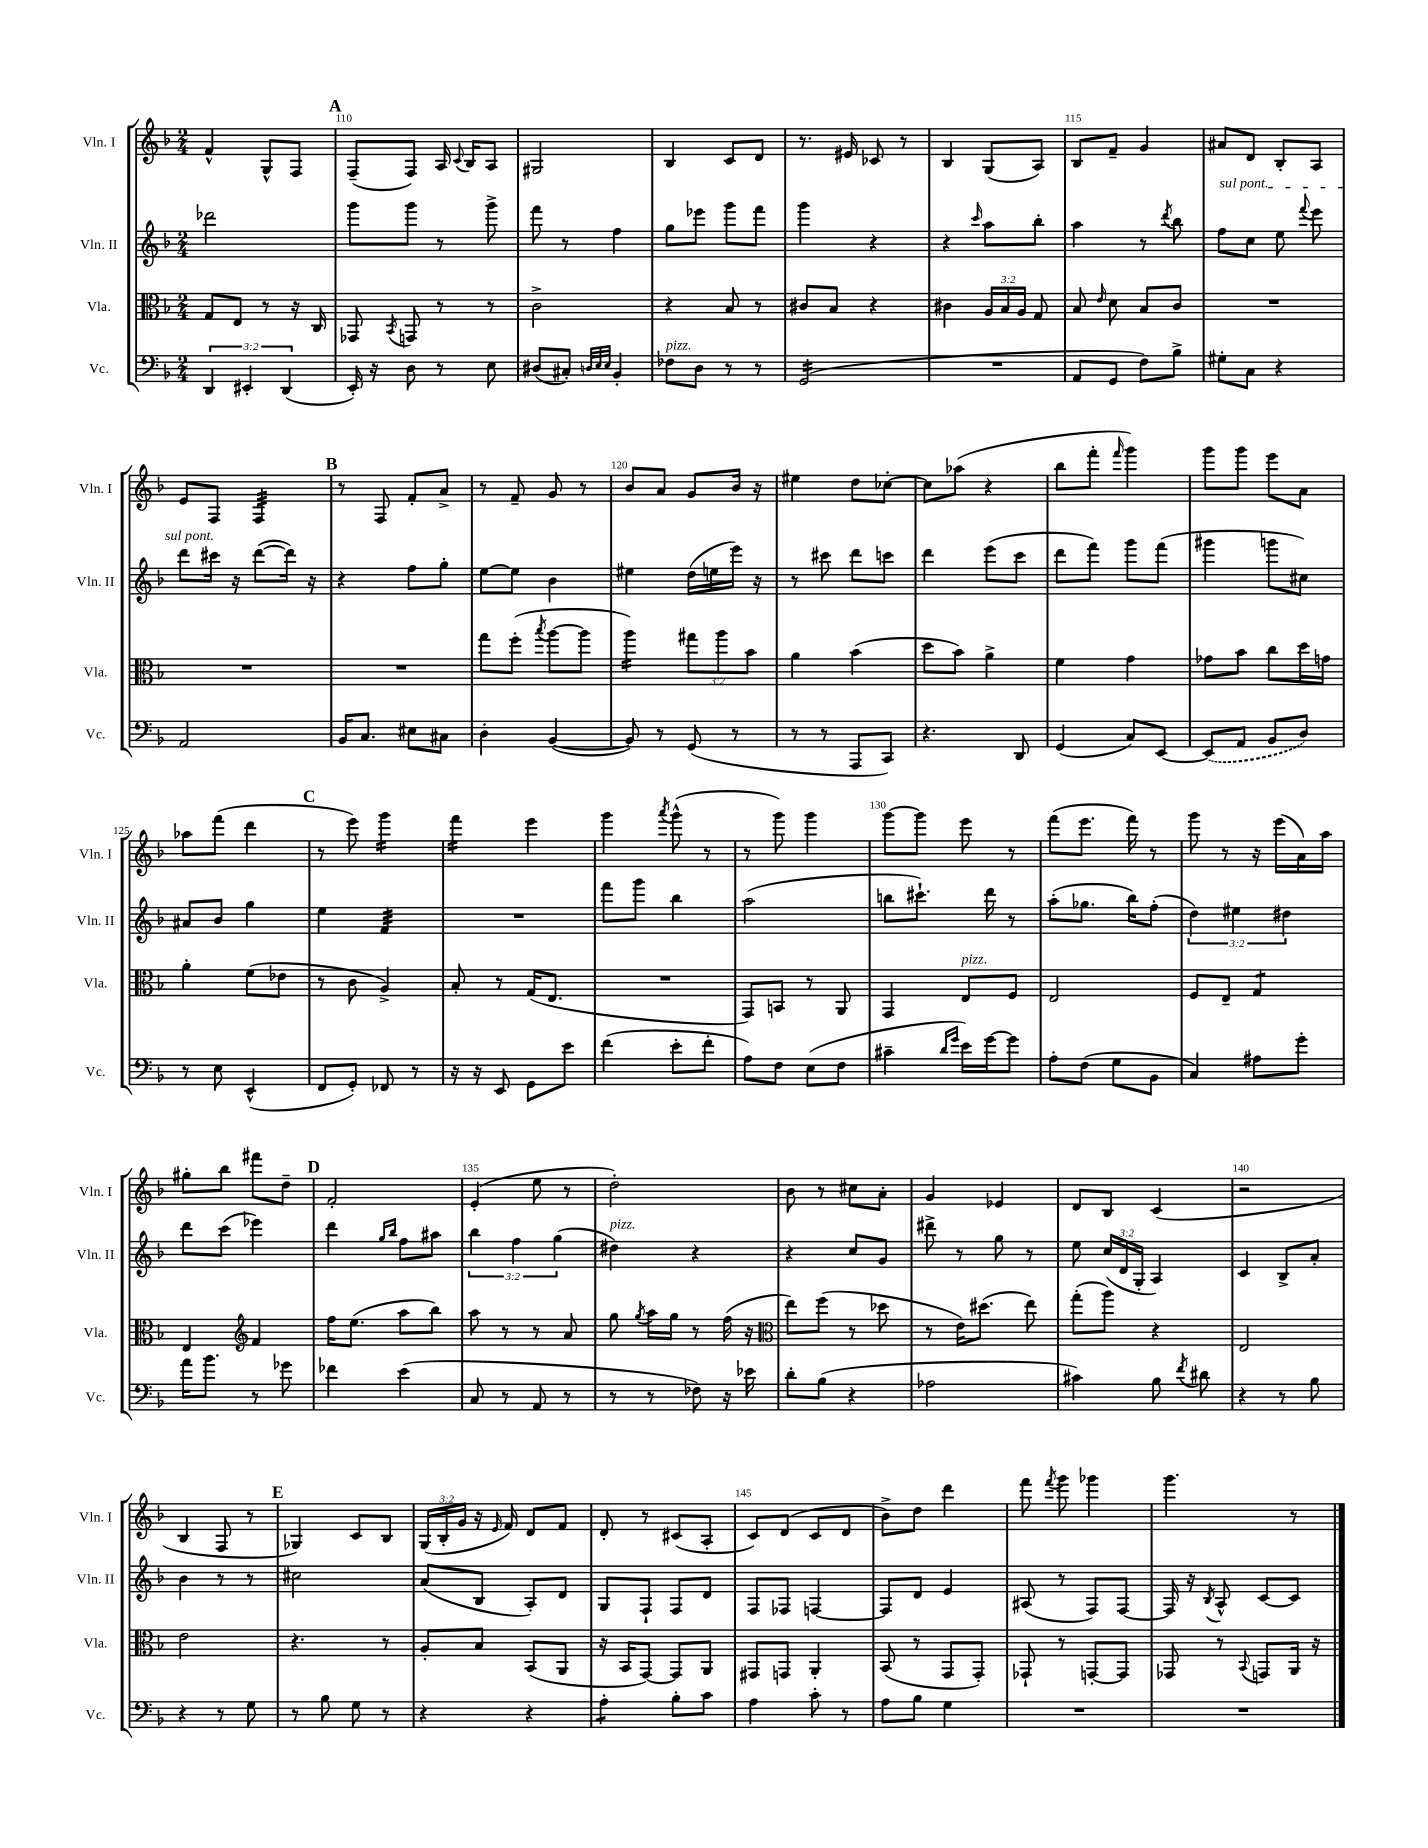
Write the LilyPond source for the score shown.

<<
\new StaffGroup <<
\new Staff = "s0" \with { instrumentName = "Vln. I" shortInstrumentName = "Vln. I" } {
    \clef treble \key f \major \numericTimeSignature \time 2/4 \override Staff.TupletNumber.text = #tuplet-number::calc-fraction-text
    \autoBeamOff f'4-^ g8[-^ f8] |
    \mark \markup { \bold "A" } f8[--( f8]) a16 \appoggiatura { c'8 } bes16[ a8] |
    gis2 |
    bes4 c'8[ d'8] |
    r8. eis'16 ces'8 r8 |
    bes4 g8[( a8]) |
    bes8[ f'8]-- g'4 |
    ais'8[ d'8] bes8[-. a8] |
    e'8[ f8] f4:32 |
    \mark \markup { \bold "B" } r8 f8 f'8[-. a'8]-> |
    r8 f'8-- g'8 r8 |
    bes'8[ a'8] g'8[ bes'16] r16 |
    eis''4 d''8[ ces''8]~-. |
    ces''8[ aes''8]( r4 |
    bes''8[ f'''8]-. \grace { f'''16 } g'''4) |
    g'''8[ g'''8] e'''8[ a'8] |
    aes''8[ f'''8]( d'''4 |
    \mark \markup { \bold "C" } r8 e'''8) g'''4:16 |
    f'''4:16 e'''4 |
    g'''4 \acciaccatura { a'''8 } g'''8-^( r8 |
    r8 g'''8) g'''4 |
    g'''8[~ g'''8] e'''8 r8 |
    f'''8[( e'''8.] f'''16) r8 |
    g'''8 r8 r16 e'''16[( a'16) a''16] |
    gis''8[-. bes''8] fis'''8[ d''8]-- |
    \mark \markup { \bold "D" } f'2-. |
    e'4-.( e''8 r8 |
    d''2-.) |
    bes'8 r8 cis''8[ a'8]-. |
    g'4 ees'4 |
    d'8[ bes8] c'4( |
    r2 |
    bes4 f8 r8 |
    \mark \markup { \bold "E" } ges4) c'8[ bes8] |
    \tuplet 3/2 { g16[( bes16-. g'16] } r16 \grace { e'16 } f'16) d'8[ f'8] |
    d'8-. r8 cis'8[( a8]-. |
    c'8[) d'8]( c'8[ d'8] |
    bes'8[->) d''8] d'''4 |
    f'''8 \acciaccatura { f'''8 } g'''8 ges'''4 |
    g'''4. r8 \bar "|." |
}
\new Staff = "s1" \with { instrumentName = "Vln. II" shortInstrumentName = "Vln. II" } {
    \clef treble \key f \major \numericTimeSignature \time 2/4 \override Staff.TupletNumber.text = #tuplet-number::calc-fraction-text
    \autoBeamOff des'''2 |
    \mark \markup { \bold "A" } g'''8[ g'''8] r8 g'''8-> |
    f'''8 r8 f''4 |
    g''8[ ees'''8] g'''8[ f'''8] |
    g'''4 r4 |
    r4 \grace { c'''16 } a''8[ bes''8]-. |
    a''4 r8 \acciaccatura { d'''8 } bes''8 |
    \once \override TextSpanner.bound-details.left.text = \markup { \italic "sul pont." } f''8[\startTextSpan c''8] e''8 \appoggiatura { f'''8 } e'''8 |
    d'''8[ cis'''16]\stopTextSpan r16 d'''8[~( d'''16]) r16 |
    \mark \markup { \bold "B" } r4 f''8[ g''8]-. |
    e''8[~ e''8] bes'4 |
    eis''4 d''16[( e''16 e'''16]) r16 |
    r8 cis'''8 d'''8[ c'''8] |
    d'''4 e'''8[( c'''8] |
    d'''8[ f'''8]) g'''8[ f'''8]( |
    gis'''4 g'''8[ cis''8]) |
    ais'8[ bes'8] g''4 |
    \mark \markup { \bold "C" } e''4 f'4:32 |
    R2 |
    f'''8[ g'''8] bes''4 |
    a''2( |
    b''8[ cis'''8.]-!) d'''16 r8 |
    a''8[-.( ges''8.] bes''16[) f''8]-.( |
    \tuplet 3/2 { d''4) eis''4 dis''4 } |
    d'''8[ c'''8]( ees'''4) |
    \mark \markup { \bold "D" } d'''4 \grace { g''16[ bes''16] } f''8[ ais''8] |
    \tuplet 3/2 { bes''4 f''4 g''4( } |
    dis''4^\markup { \italic "pizz." }) r4 |
    r4 c''8[ g'8] |
    dis'''8-> r8 g''8 r8 |
    e''8 \tuplet 3/2 { c''16[( d'16 g16]-. } a4) |
    c'4 bes8[-> a'8]-. |
    bes'4 r8 r8 |
    \mark \markup { \bold "E" } cis''2 |
    a'8[( bes8] a8[-.) d'8] |
    g8[ f8]-! f8[ d'8] |
    f8[ fes8] f4~ |
    f8[ d'8] e'4 |
    ais8( r8 f8[) f8]~ |
    f16 r16 \acciaccatura { bes8 } a8-^ c'8[~ c'8] \bar "|." |
}
\new Staff = "s2" \with { instrumentName = "Vla." shortInstrumentName = "Vla." } {
    \clef alto \key f \major \numericTimeSignature \time 2/4 \override Staff.TupletNumber.text = #tuplet-number::calc-fraction-text
    \autoBeamOff g8[ e8] r8 r16 c16 |
    \mark \markup { \bold "A" } ges,8 \acciaccatura { bes,8 } g,8 r8 r8 |
    c'2-> |
    r4 bes8 r8 |
    cis'8[ bes8] r4 |
    cis'4 \tuplet 3/2 { a16[ bes16 a16] } g8 |
    bes8 \grace { e'16 } d'8 bes8[ c'8] |
    R2 |
    R2 |
    \mark \markup { \bold "B" } R2 |
    g''8[ f''8]-.( \acciaccatura { bes''8 } a''8[~ a''8] |
    a''4:16) \tuplet 3/2 { gis''8[ a''8 bes'8] } |
    a'4 bes'4( |
    d''8[ bes'8]) a'4-> |
    f'4 g'4 |
    ges'8[ bes'8] c''8[ d''16 g'16] |
    a'4-. f'8[( ees'8] |
    \mark \markup { \bold "C" } r8 c'8 a4->) |
    bes8-. r8 g16[( e8.] |
    R2 |
    g,8[) b,8] r8 a,8 |
    g,4 e8[^\markup { \italic "pizz." } f8] |
    e2 |
    f8[ e8]-- g4:8 |
    e4 \clef treble f'4 |
    \mark \markup { \bold "D" } f''16[ e''8.]( a''8[ bes''8]) |
    a''8 r8 r8 a'8 |
    g''8 \acciaccatura { g''8 } a''16[ g''16] r8 f''16( r16 |
    \clef alto e''8[) f''8]( r8 des''8 |
    r8 e'16[) dis''8.]( e''8) |
    g''8[-.( a''8]) r4 |
    e2 |
    e'2 |
    \mark \markup { \bold "E" } r4. r8 |
    a8[-. bes8] bes,8[( a,8] |
    r16 bes,16[ g,8]~) g,8[ a,8] |
    gis,8[ g,8] a,4-. |
    bes,8( r8 g,8[ g,8]-.) |
    ges,8-! r8 g,8[~-. g,8] |
    ges,8 r8 \appoggiatura { bes,8 } g,8[ a,16] r16 \bar "|." |
}
\new Staff = "s3" \with { instrumentName = "Vc." shortInstrumentName = "Vc." } {
    \clef bass \key f \major \numericTimeSignature \time 2/4 \override Staff.TupletNumber.text = #tuplet-number::calc-fraction-text
    \autoBeamOff \tuplet 3/2 { d,4 eis,4-. d,4( } |
    \mark \markup { \bold "A" } e,16-.) r16 d8 r8 e8 |
    dis8[( cis8]-.) \grace { d32[ e32 e32] } bes,4-. |
    fes8[^\markup { \italic "pizz." } d8] r8 r8 |
    g,2:16( |
    R2 |
    a,8[ g,8] f8[) bes8]-> |
    gis8[-. c8] r4 |
    a,2 |
    \mark \markup { \bold "B" } bes,16[ c8.] eis8[ cis8] |
    d4-. bes,4~( |
    bes,8) r8 g,8( r8 |
    r8 r8 a,,8[ c,8]) |
    r4. d,8 |
    g,4( c8[) e,8]~ |
    \once \slurDashed e,8[( a,8] bes,8[ d8]) |
    r8 e8 e,4-^( |
    \mark \markup { \bold "C" } f,8[ g,8]-.) fes,8 r8 |
    r16 r16 e,8 g,8[ e'8] |
    f'4( e'8[-. f'8]-. |
    a8[) f8] e8[( f8] |
    cis'4-- \grace { d'16[ g'16] } e'16[) g'16~ g'8] |
    a8[-. f8]( g8[ bes,8] |
    c4) ais8[ g'8]-. |
    a'16[ bes'8.] r8 ges'8 |
    \mark \markup { \bold "D" } fes'4 e'4( |
    c8 r8 a,8 r8 |
    r8 r8 fes8) r16 ees'16 |
    d'8[-. bes8]( r4 |
    aes2 |
    cis'4) bes8 \acciaccatura { f'8 } dis'8 |
    r4 r8 bes8 |
    r4 r8 g8 |
    \mark \markup { \bold "E" } r8 bes8 g8 r8 |
    r4 r4 |
    a4:8-. bes8[-. c'8] |
    a4 c'8-. r8 |
    a8[ bes8] g4 |
    R2 |
    R2 \bar "|." |
}
>>
>>
\layout { \context { \Score currentBarNumber = #109 \override BarNumber.break-visibility = ##(#f #t #t) barNumberVisibility = #(every-nth-bar-number-visible 5) } }
